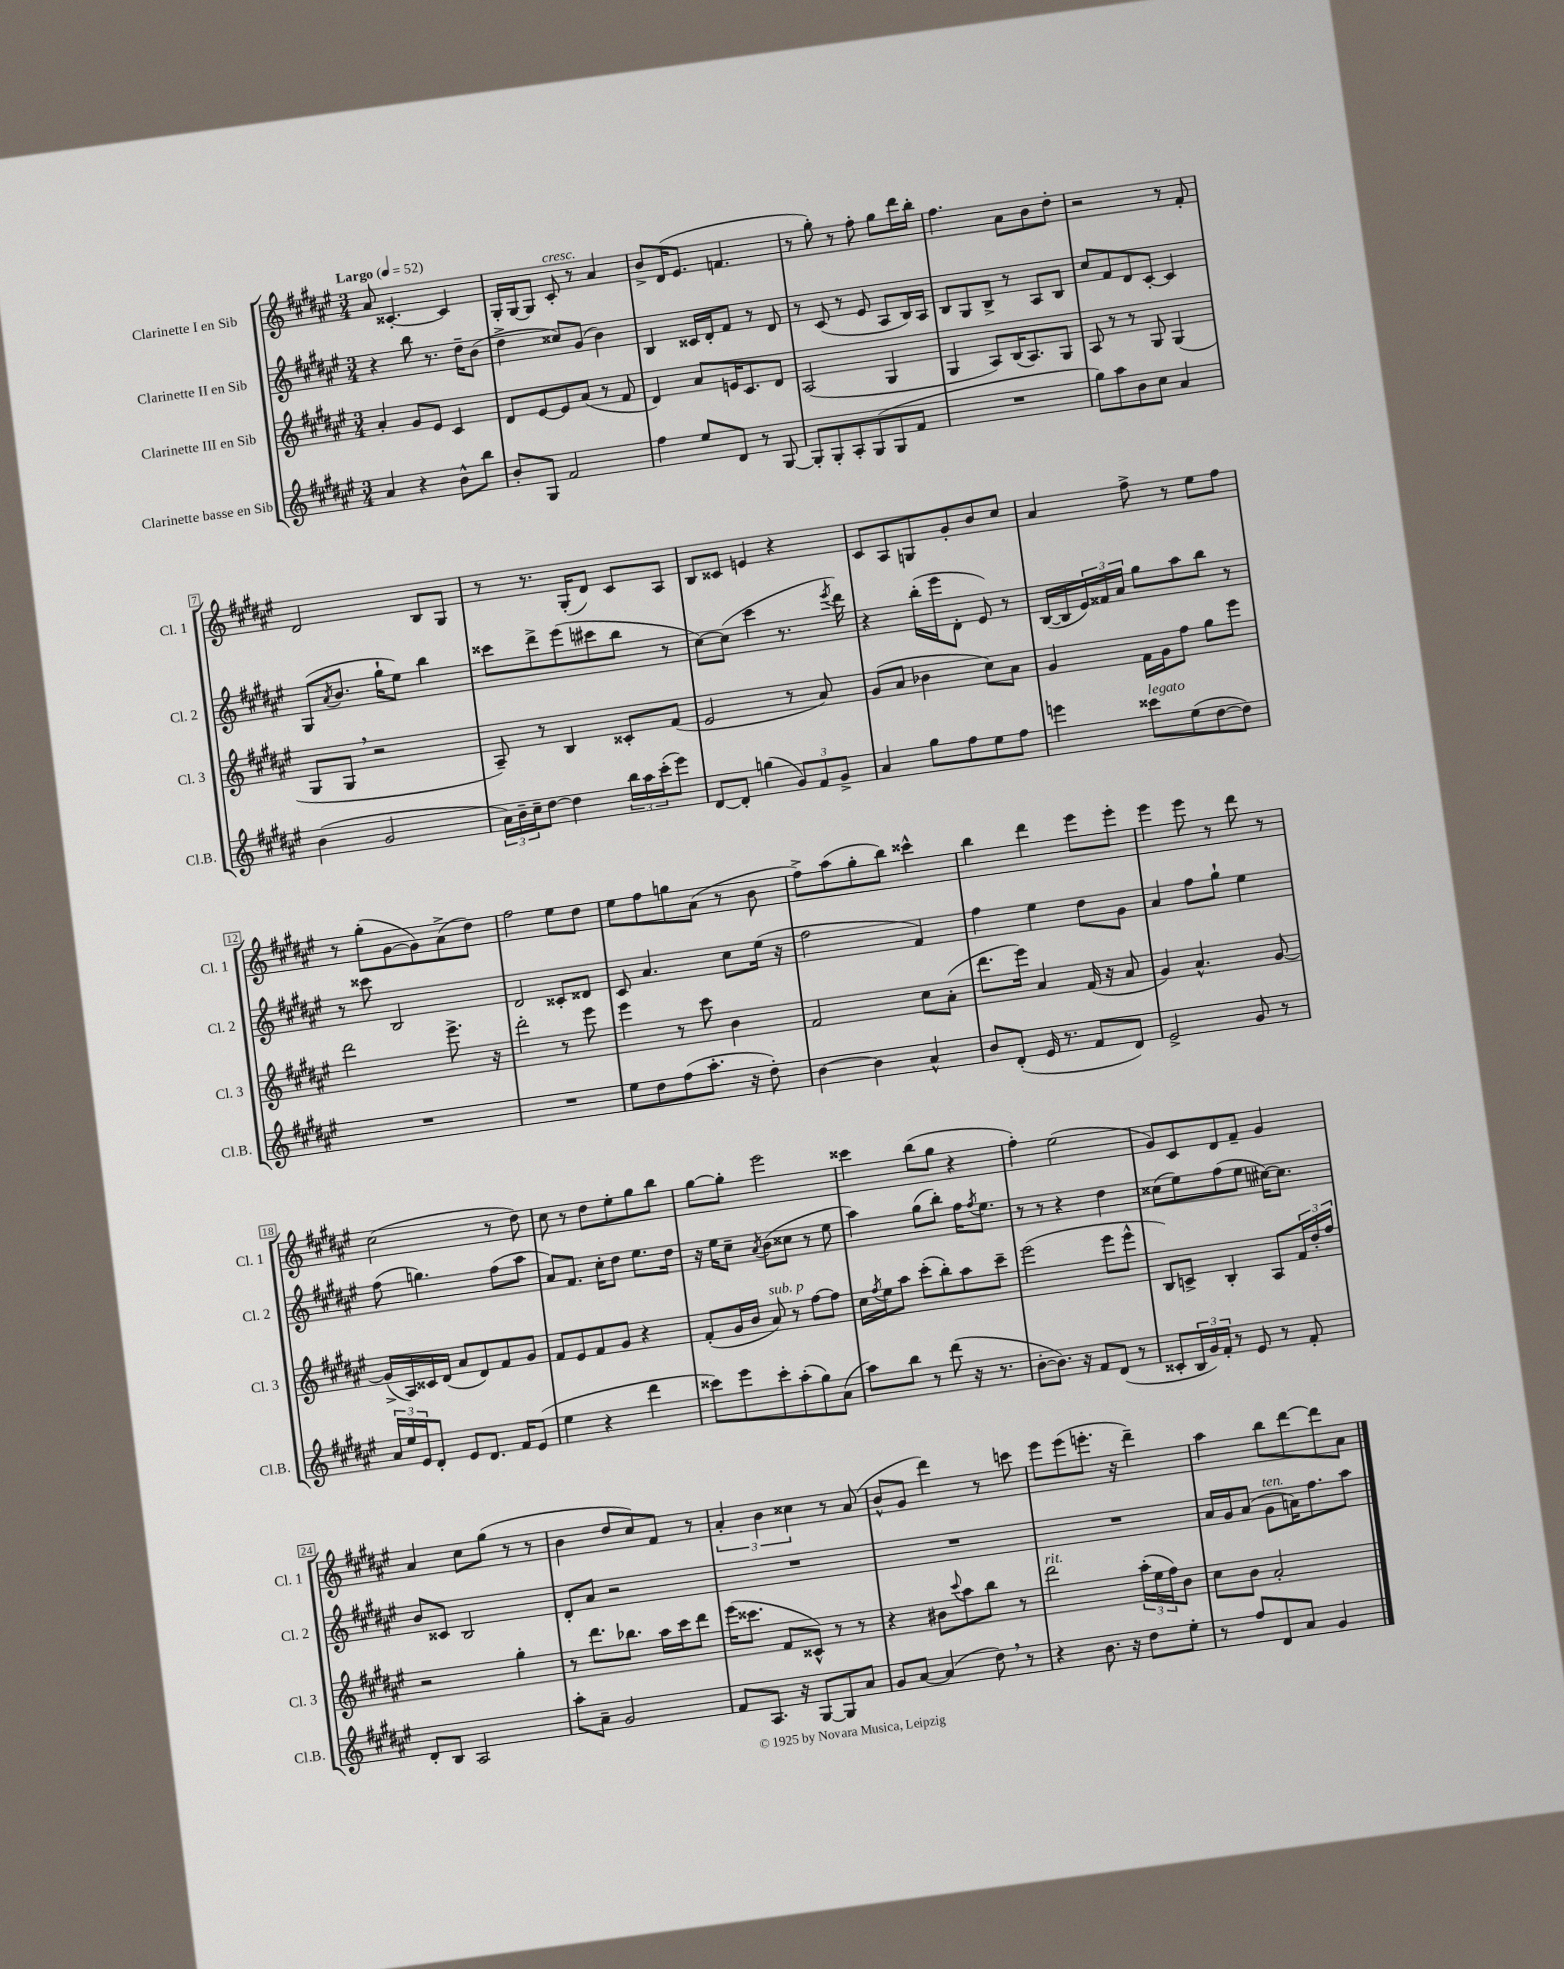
<<
\new StaffGroup <<
\new Staff = "s0" \with { instrumentName = "Clarinette I en Sib" shortInstrumentName = "Cl. 1" } {
    \clef treble \key fis \major \numericTimeSignature \time 3/4 \tempo "Largo" 4 = 52
    ais'8 cisis'4.~-. cisis'4 |
    gis16-. gis16~ gis8 cis'8-.^\markup { \italic "cresc." } r8 ais'4 |
    b'8-> dis'16( eis'8. f'4. |
    r8 gis''8-.) r8 fis''8-. gis''8 dis'''16 b''16-. |
    fis''4. ais'8 b'8 dis''8-. |
    r2 r8 fis'8-. |
    dis'2 b8 gis8 |
    r8 r8. gis16-.( dis'8) cis'8 ais8 |
    b8 cisis'8 e'4 r4 |
    cis'8 ais8 g8 gis'8-. b'8 cis''8 |
    ais'4 fis''8-> r8 eis''8 fis''8 |
    r8 gis''8-.( gis'8~ gis'8) ais'8->( dis''8) |
    fis''2 eis''8 dis''8 |
    eis''8 fis''8 g''8 ais'8( r8 b'8 |
    fis''8->) ais''8( gis''8-. b''8) cisis'''4-^ |
    b''4 dis'''4 eis'''8 eis'''8-. |
    eis'''4 eis'''8 r8 dis'''8 r8 |
    cis''2( r8 dis''8) |
    cis''8 r8 dis''8 eis''8-. gis''8 b''8 |
    gis''8~ gis''8-. eis'''2 |
    cisis'''4 b''8( gis''8 r4 |
    fis''4-.) eis''2( |
    gis'8) cis'8 dis'8 fis'8-- gis'4 |
    ais'4 cis''8 gis''8( r8 r8 |
    b'4 dis''8 cis''8) fis'8 r8 |
    \tuplet 3/2 { ais'4-. b'4 cisis''4 } r8 ais'8( |
    b'8-^ gis'8 dis'''4) r8 c'''8 |
    eis'''8 eis'''8( e'''8.-. r16 dis'''4--) |
    ais''4 b''8 dis'''8~ dis'''8 ais'8 \bar "|." |
}
\new Staff = "s1" \with { instrumentName = "Clarinette II en Sib" shortInstrumentName = "Cl. 2" } {
    \clef treble \key fis \major \numericTimeSignature \time 3/4
    r4 b''8 r8. dis''16-- b'8( |
    dis''4-> cisis''8) gis'8( b'4) |
    b4 cisis'16 dis'16-. fis'8 r8 dis'8 |
    r8 cis'8( r8 eis'8 ais8 b16) ais16 |
    b8 gis8 b8-> r8 ais8 b8 |
    cis''8 fis'8 dis'8 cis'8~-. cis'4 |
    gis8( \acciaccatura { ais'8 } b'8. gis''16-! eis''8) b''4 |
    cisis'''8 dis'''8-> eis'''8( cis'''8 b''8 r8 |
    cis''8~) cis''8( cis'''4 r8. \acciaccatura { eis'''8 } dis'''16) |
    r4 b''16-.( eis'''16 dis'8-. eis'8) r8 |
    b16~( b16 \tuplet 3/2 { eis'16) fisis'16 ais'16 } gis''8 ais''8 b''8 r8 |
    r8 cisis'''8 b2 |
    dis'2 cisis'8-. disis'8 |
    cis'8 ais'4. cis''8 eis''16( r16 |
    fis''2 fis'4) |
    fis''4 eis''4 dis''8 gis'8 |
    ais'4 fis''8 gis''8-! eis''4 |
    fis''8( g''4.) fis''8( ais''8 |
    ais'8) fis'8. cis''16-. dis''8 eis''8. dis''16 |
    r16 eis''16 cis''8-- \acciaccatura { ais'8 } b'8( cisis''8 r8 eis''8 |
    ais''4) gis''8( b''8-.) fis''16 \acciaccatura { fis''8 } eis''8. |
    r8 r8 r4 dis''4 |
    cisis''8( eis''8) fis''8( eis''8 cis''16~) cis''8. |
    b'8 cisis'8 b2 |
    dis'8-. ais'8 r2 |
    R2. |
    R2. |
    R2. |
    ais'16 gis'16 ais'8( gis'8^\markup { \italic "ten." } a'16) fis''8. ais''8 \bar "|." |
}
\new Staff = "s2" \with { instrumentName = "Clarinette III en Sib" shortInstrumentName = "Cl. 3" } {
    \clef treble \key fis \major \numericTimeSignature \time 3/4
    ais'4-. gis'8 eis'8 cis'4 |
    dis'8 eis'8~ eis'8 ais'8( r8 fis'8 |
    dis'4) ais'8 e'16 cis'8. dis'8 |
    ais2( gis4 |
    gis4 ais8) b16( ais8.) gis8 |
    ais8 r8 r8 gis8 gis4( |
    gis8 gis8 \breathe r2 |
    ais8--) r8 b4 cisis'8-. fis'8( |
    eis'2 r8 ais'8) |
    gis'8( ais'8 bes'4 cis''8) ais'8 |
    gis'4 fis'16 gis'16 fis''8 gis''8 eis'''8 |
    dis'''2 eis'''8.-> r16 |
    dis'''2-. r8 eis'''8 |
    eis'''4 r8 cis'''8 b'4 |
    fis'2 cis''8 ais'8-.( |
    dis'''8. eis'''16) ais'4 fis'16( r16 ais'8 |
    gis'4) ais'4.-^ gis'8~ |
    gis'16->( ais16) cisis'16 dis'16( ais'8 dis'8) fis'8 gis'8 |
    fis'8 eis'8 fis'8 gis'8 r4 |
    fis'8-.( gis'16 b'16 ais'8^\markup { \italic "sub. p" }) r8 fis''8~ fis''8 |
    cis''16 \acciaccatura { fis''8 } eis''16 ais''8 cis'''8-.( b''8-.) ais''8 cis'''8-- |
    eis'''2( eis'''8 eis'''8-^ |
    b8) c'8-> b4-. ais8 \tuplet 3/2 { fis'16 dis''16-. fis''16 } |
    r2 gis''4-. |
    r8 dis'''8. bes''8. ais''16 cis'''16 dis'''8 |
    eis'''16( cisis'''8. fis'8 cisis'8-^) r8 r8 |
    r4 bis'8 \appoggiatura { cis'''8 } ais''8 b''8 r8 |
    dis'''2^\markup { \italic "rit." } \tuplet 3/2 { ais''16-.( eis''16 fis''16) } b'8 |
    cis''8 b'8 ais'2-. \bar "|." |
}
\new Staff = "s3" \with { instrumentName = "Clarinette basse en Sib" shortInstrumentName = "Cl.B." } {
    \clef treble \key fis \major \numericTimeSignature \time 3/4
    ais'4 r4 b'8-^ b''8 |
    b'8-. gis8 fis'2 |
    fis''4 eis''8 dis'8 r8 gis8~ |
    gis8-. gis8-. ais8-. gis8( gis8 fis'8 |
    R2. |
    gis''8) ais''8 b'8 cis''8 ais'4 |
    b'4( gis'2 |
    \tuplet 3/2 { ais'16) b'16-- cis''16-- } dis''8~ dis''4 \tuplet 3/2 { b''16 ais''16 cis'''16-.( } eis'''8) |
    dis'8~ dis'8-. g''4( \tuplet 3/2 { gis'8) fis'8 gis'8-> } |
    ais'4 gis''8 fis''8 eis''8 fis''8 |
    e'''4 cisis'''8^\markup { \italic "legato" } eis''8( dis''8~ dis''8) |
    R2. |
    R2. |
    eis''8 dis''8 fis''8( ais''8.-. r16 dis''8-.) |
    b'4~ b'4 ais'4-^ |
    b'8 dis'8-.( eis'16 r8. fis'8 dis'8) |
    eis'2-> gis'8 r8 |
    \tuplet 3/2 { ais'16 eis''16 eis'16 } dis'8-. eis'8 dis'8. fis'16 eis'8( |
    eis''4 r4 dis'''4 |
    cisis'''8) eis'''8 cisis'''8-. ais''8-.( gis''8) ais'8( |
    ais''8) b''8 r8 dis'''8( r16 r8. |
    b'8~-. b'8.) r16 fis'8 dis'8( r8 |
    cisis'8-. \tuplet 3/2 { b16 gis'16) fis'16-. } r8 eis'8 r8 fis'8-. |
    dis'8-. b8 ais2 |
    ais''8-. ais'8-- gis'2 |
    fis'8 ais8. r16 gis8~ gis8 ais'8 |
    gis'8 ais'8~ ais'4( dis''8) \breathe r8 |
    r4 b'8. r16 dis''8 eis''8-. |
    r8 fis''8 dis'8 ais'8 gis'4 \bar "|." |
}
>>
>>
\layout { \context { \Score \override BarNumber.stencil = #(make-stencil-boxer 0.1 0.3 ly:text-interface::print) } }
